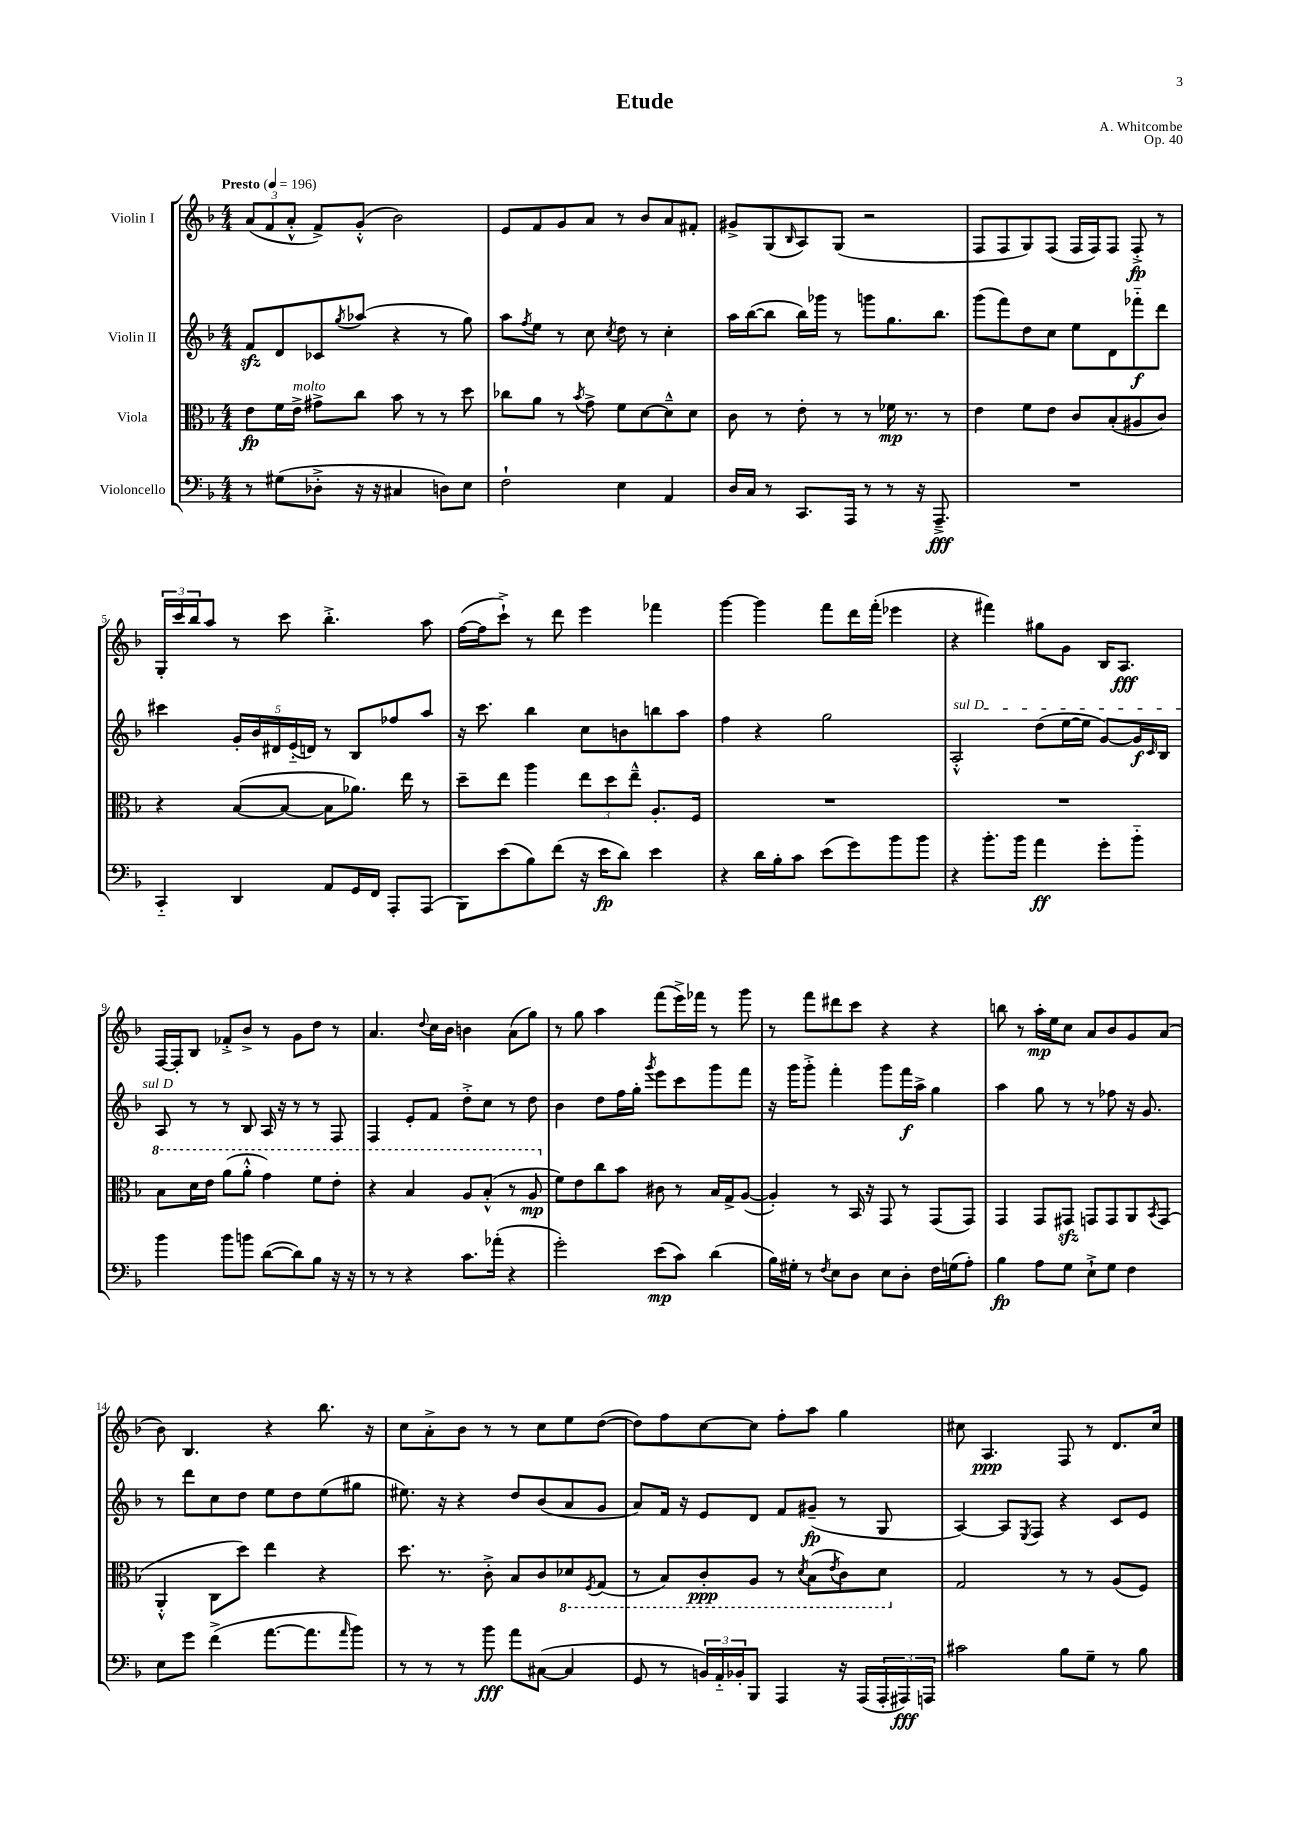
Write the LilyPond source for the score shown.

\header { title = "Etude" composer = "A. Whitcombe" opus = "Op. 40" }
<<
\new StaffGroup <<
\new Staff = "s0" \with { instrumentName = "Violin I" } {
    \clef treble \key f \major \numericTimeSignature \time 4/4 \tempo "Presto" 4 = 196
    \tuplet 3/2 { a'8( f'8 a'8-.-^ } f'8->) g'8-.-^( bes'2) |
    e'8 f'8 g'8 a'8 r8 bes'8 a'8 fis'8-. |
    gis'8-> g8( \grace { bes16 } a8) g8( r2 |
    f8 f8 g8) f8( f16 f16) f8 f8-.->\fp r8 |
    \tuplet 3/2 { g16-. c'''16 bes''16 } a''8 r8 c'''8 bes''4.-.-> a''8 |
    f''16~( f''16 c'''8-!->) r8 d'''8 e'''4 fes'''4 |
    g'''4~ g'''4 f'''8 d'''16 f'''16-.( ees'''4 |
    r4 fis'''4) gis''8 g'8 bes16 a8.\fff |
    f16~ f16-. bes8 fes'8-.-> bes'8-> r8 g'8 d''8 r8 |
    a'4. \appoggiatura { d''8 } c''16 bes'16 b'4 a'8( g''8) |
    r8 g''8 a''4 f'''8( e'''16->) fes'''16 r8 g'''8 |
    r8 f'''8 dis'''8 c'''8 r4 r4 |
    b''8 r8 a''16-.\mp e''16 c''8 a'8 bes'8 g'8 a'8( |
    bes'8) bes4. r4 bes''8. r16 |
    c''8 a'8-.-> bes'8 r8 r8 c''8 e''8 d''8~( |
    d''8) f''8 c''8~ c''8 f''8-. a''8 g''4 |
    cis''8 a4.\ppp f8 r8 d'8. cis''16 \bar "|." |
}
\new Staff = "s1" \with { instrumentName = "Violin II" } {
    \clef treble \key f \major \numericTimeSignature \time 4/4
    f'8\sfz d'8 ces'8 \acciaccatura { g''8 } aes''8( r4 r8 g''8) |
    a''8 \acciaccatura { f''8 } e''8 r8 c''8 \acciaccatura { c''8 } d''8 r8 c''4-. |
    a''16 bes''16~( bes''8 bes''16) ges'''16 r8 g'''8 g''8. bes''8. |
    g'''8( f'''8) d''8 c''8 e''8 d'8 fes'''8-_\f d'''8 |
    cis'''4 \tuplet 5/4 { g'16-. bes'16 dis'16 e'16-_( d'16) } r8 bes8 fes''8 a''8 |
    r16 c'''8. bes''4 c''8 b'8 b''8 a''8 |
    f''4 r4 g''2 |
    \once \override TextSpanner.bound-details.left.text = \markup { \italic "sul D" } a2-.-^\startTextSpan d''8( e''16~ e''16 g'8~) g'16\f \grace { c'16 } bes16 |
    a8\stopTextSpan r8 r8 bes8 a16 r16 r8 r8 f8 |
    f4 e'8-. f'8 d''8-.-> c''8 r8 d''8 |
    bes'4 d''8 f''16 g''16-. \acciaccatura { g'''8 } e'''8 c'''8 g'''8 f'''8 |
    r16 g'''16 g'''8-.-> f'''4-. g'''8 f'''16\f a''16-> g''4 |
    a''4 g''8 r8 r8 fes''8 r16 g'8. |
    r8 d'''8 c''8 d''8 e''8 d''8 e''8( gis''8 |
    eis''8.) r16 r4 d''8 bes'8( a'8 g'8 |
    a'8) f'16 r16 e'8 d'8 f'8 gis'8--\fp( r8 g8 |
    a4~) a8 \acciaccatura { e8 } f8 r4 c'8 e'8 \bar "|." |
}
\new Staff = "s2" \with { instrumentName = "Viola" } {
    \clef alto \key f \major \numericTimeSignature \time 4/4
    e'8\fp f'16 e'16->^\markup { \italic "molto" } gis'8-> c''8 bes'8 r8 r8 d''8 |
    ces''8 a'8 r8 \acciaccatura { bes'8 } g'8-> f'8 d'8~ d'8---^ d'8 |
    c'8 r8 e'8-. r8 r8 fes'16\mp r8. r8 |
    e'4 f'8 e'8 c'8 bes8-.( ais8 c'8) |
    r4 bes8~( bes8~ bes8 aes'8.) e''16 r8 |
    d''8-- e''8 a''4 \tuplet 3/2 { e''8 d''8 e''8---^ } a8.-. f16 |
    R1 |
    R1 |
    \ottava #1 bes'8 d''16 e''16 a''8( a''8-.-^ g''4) f''8 e''8-. |
    r4 bes'4 a'8 bes'8-.-^( r8 a'8\mp \ottava #0 |
    f'8) e'8 c''8 bes'8 cis'8 r8 bes16 g16-> a8~( |
    a4-.) r8 bes,16 r16 g,8 r8 g,8( g,8) |
    g,4 g,8 gis,8\sfz g,8 g,8 a,8 \acciaccatura { bes,8 } g,8( |
    a,4-.-^ c8 d''8) e''4 r4 |
    d''8. r8. c'8-.-> bes8 c'8 \ottava #-1 des8 \acciaccatura { f,8 } g,8( |
    r8 bes,8) c8-.\ppp a,8 r8 \acciaccatura { d8 } bes,8( \acciaccatura { e8 } c8) d8 \ottava #0 |
    g2 r8 r8 a8( f8) \bar "|." |
}
\new Staff = "s3" \with { instrumentName = "Violoncello" } {
    \clef bass \key f \major \numericTimeSignature \time 4/4
    r8 gis8( des8-.-> r16 r16 cis4 d8) e8 |
    f2-! e4 a,4 |
    d16 c16 r8 c,8. a,,16 r8 r8 r16 a,,8.--->\fff |
    R1 |
    c,4-_ d,4 a,8 g,16 f,16 a,,8-. a,,8( |
    bes,,8) e'8( bes8) f'8( r16 e'16\fp d'8) e'4 |
    r4 d'16 bes16-. c'8 e'8( g'8) bes'8 bes'8 |
    r4 bes'8.-. bes'16 a'4\ff g'8-. bes'8-_ |
    bes'4 bes'8 b'8 d'8~( d'8) bes8 r16 r16 |
    r8 r8 r4 c'8. aes'16-.( r4 |
    g'2-.) e'8\mp( c'8) d'4( |
    bes16) gis16-. r8 \acciaccatura { f8 } e8 d8 e8 d8-. f16 g16( a8-.) |
    bes4\fp a8 g8 e8-!-> g8 f4 |
    e8 g'8 f'4->( a'8.~ a'8. \grace { a'16 } bes'8) |
    r8 r8 r8 bes'8\fff a'8 cis8~( cis4 |
    g,8 r8 \tuplet 3/2 { b,16) a,16-_ bes,16-. } bes,,8 a,,4 r16 a,,16( \tuplet 3/2 { a,,16-. ais,,16\fff) a,,16 } |
    cis'2 bes8 g8-- r8 bes8 \bar "|." |
}
>>
>>
